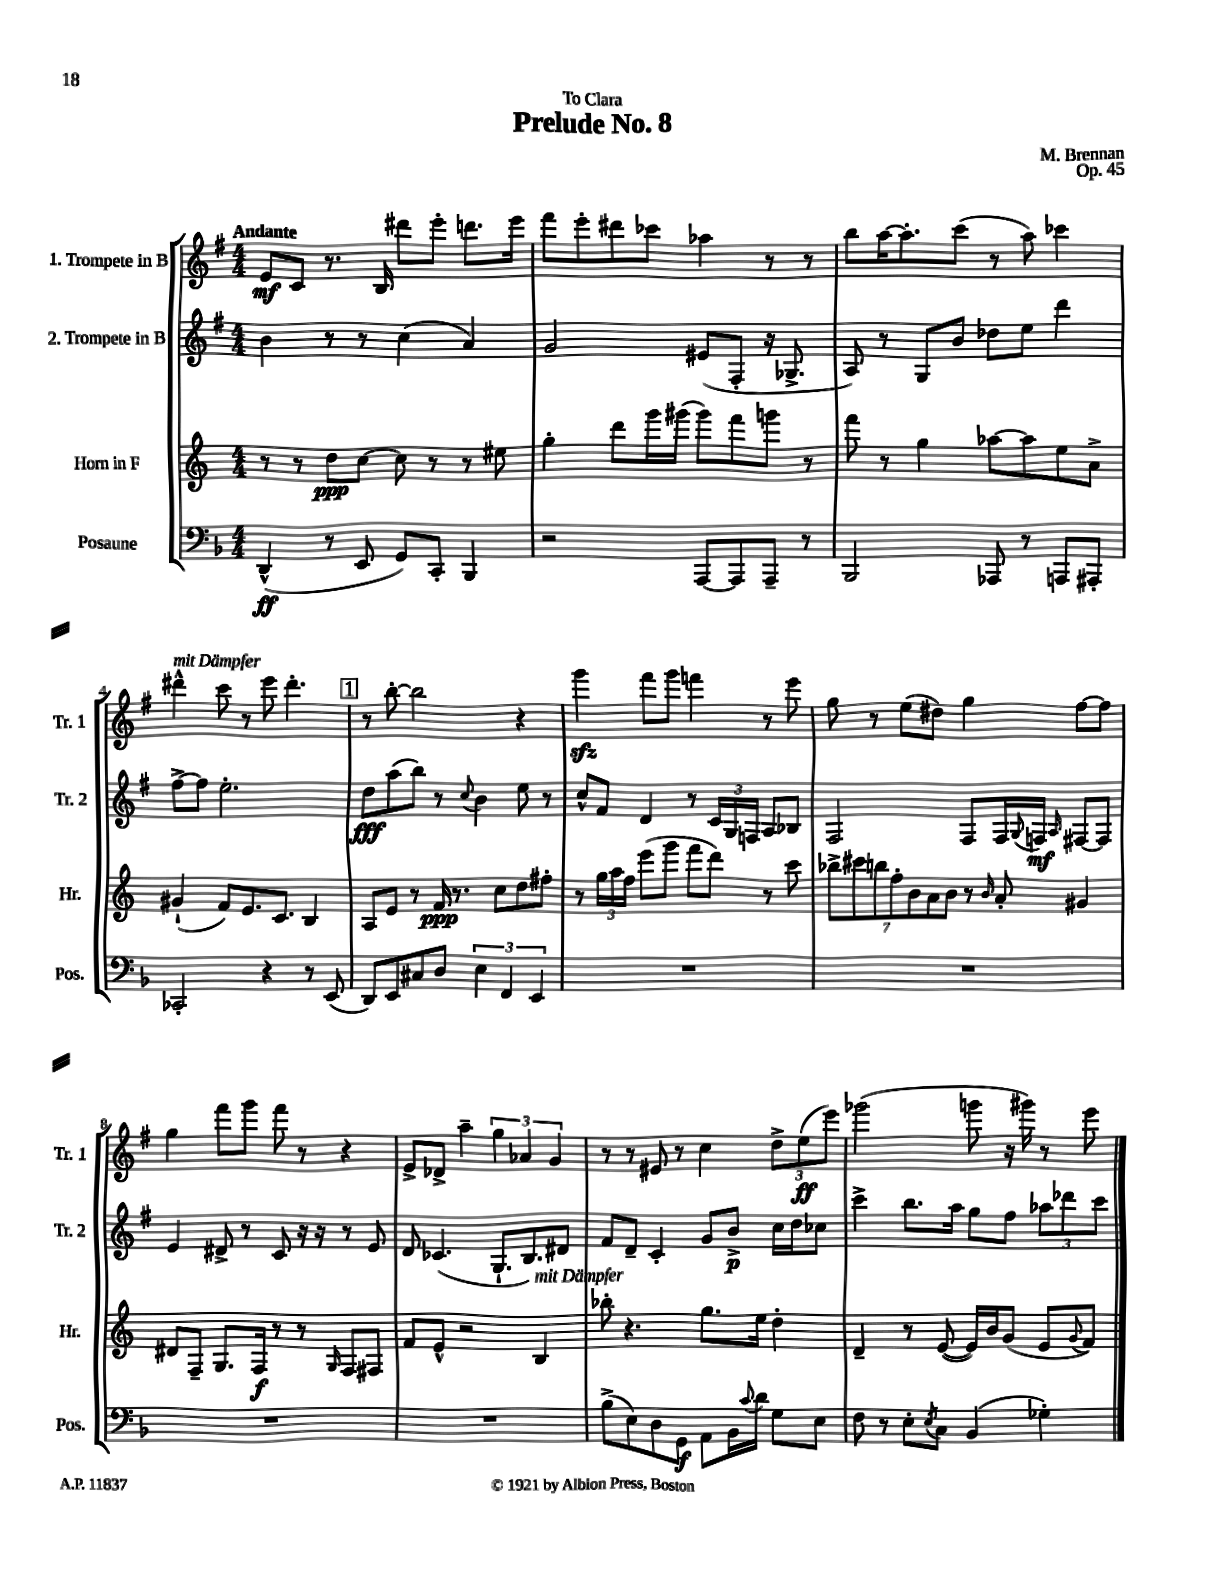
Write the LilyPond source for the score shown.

\header { title = "Prelude No. 8" composer = "M. Brennan" dedication = "To Clara" opus = "Op. 45" }
<<
\new StaffGroup <<
\new Staff = "s0" \with { instrumentName = "1. Trompete in B" shortInstrumentName = "Tr. 1" } {
    \clef treble \key g \major \numericTimeSignature \time 4/4 \tempo "Andante"
    e'8\mf c'8 r8. b16 dis'''8 e'''8-. d'''8. e'''16 |
    fis'''8 e'''8-. dis'''8 ces'''8 aes''4 r8 r8 |
    b''8 a''16~ a''8.-. c'''8( r8 a''8) ces'''4 |
    dis'''4-^^\markup { \italic "mit Dämpfer" } c'''8 r8 e'''8 dis'''4.-. |
    \mark \markup { \box "1" } r8 b''8~-. b''2 r4 |
    g'''4\sfz fis'''8 g'''8 f'''4 r8 e'''8 |
    g''8 r8 e''8( dis''8) g''4 fis''8~ fis''8 |
    g''4 fis'''8 g'''8 fis'''8 r8 r4 |
    e'8-> des'8-> a''4-- \tuplet 3/2 { g''4 aes'4 g'4 } |
    r8 r8 eis'8 r8 c''4 \tuplet 3/2 { d''8-> e''8\ff( e'''8) } |
    ges'''2( g'''8 r16 gis'''16) r8 e'''8 \bar "|." |
}
\new Staff = "s1" \with { instrumentName = "2. Trompete in B" shortInstrumentName = "Tr. 2" } {
    \clef treble \key g \major \numericTimeSignature \time 4/4
    b'4 r8 r8 c''4( a'4) |
    g'2 eis'8( fis8-. r16 ges8.-> |
    a8) r8 g8 b'8 des''8 e''8 d'''4 |
    fis''8~-> fis''8 e''2.-. |
    \mark \markup { \box "1" } d''8\fff a''8( b''8) r8 \appoggiatura { c''8 } b'4 e''8 r8 |
    c''8-^ fis'8 d'4 r8 \tuplet 3/2 { c'16 g16 f16 } a8 bes8 |
    fis2 fis8 fis16 \appoggiatura { g8 } f16\mf \grace { a16 } fis8~ fis8 |
    e'4 dis'8-> r8 c'8 r16 r16 r8 e'8 |
    d'8 ces'4.( g8.-! b8.) dis'8 |
    fis'8 d'8-- c'4-. g'8 b'8->\p c''16 d''16 ces''8 |
    c'''4-> b''8. a''16 g''8 fis''8 \tuplet 3/2 { aes''8 des'''8 c'''8 } \bar "|." |
}
\new Staff = "s2" \with { instrumentName = "Horn in F" shortInstrumentName = "Hr." } {
    \clef treble \key c \major \numericTimeSignature \time 4/4
    r8 r8 d''8\ppp c''8~ c''8 r8 r8 eis''8 |
    g''4-. d'''8 g'''16 gis'''16( gis'''8) f'''8 g'''8 r8 |
    f'''8 r8 g''4 aes''8~ aes''8 e''8 a'8-> |
    gis'4-!( f'8) e'8. c'8. b4 |
    \mark \markup { \box "1" } a8 e'8 r8 f'16\ppp r8. c''8 d''8 fis''8-. |
    r8 \tuplet 3/2 { g''16 a''16 f''16 } e'''8( g'''8 f'''8 d'''8) r8 c'''8 |
    \tuplet 7/4 { bes''8-> cis'''8 b''8 f''8-. b'8 a'8 b'8 } r8 \grace { b'16 } a'8-. gis'4 |
    dis'8 f8-- g8. f16\f r8 r8 \grace { g16 } f8 fis8 |
    f'8 e'8-^ r2 b4^\markup { \italic "mit Dämpfer" } |
    bes''8-. r4. g''8. e''16 d''4-. |
    d'4-- r8 e'8~( e'16) b'16 g'8( e'8 \appoggiatura { g'8 } f'8) \bar "|." |
}
\new Staff = "s3" \with { instrumentName = "Posaune" shortInstrumentName = "Pos." } {
    \clef bass \key f \major \numericTimeSignature \time 4/4
    d,4-^\ff( r8 e,8 g,8) c,8-. bes,,4 |
    r2 a,,8~ a,,8 a,,8-- r8 |
    bes,,2 aes,,8 r8 a,,8 ais,,8-. |
    ces,2-. r4 r8 e,8( |
    \mark \markup { \box "1" } d,8) e,8 cis8 d8 \tuplet 3/2 { e4 f,4 e,4 } |
    R1 |
    R1 |
    R1 |
    R1 |
    bes8->( e8) d8 g,8\f a,8 bes,16 \appoggiatura { c'8 } d'16 g8 e8 |
    f8 r8 e8-. \acciaccatura { e8 } c8 bes,4( ges4-.) \bar "|." |
}
>>
>>
